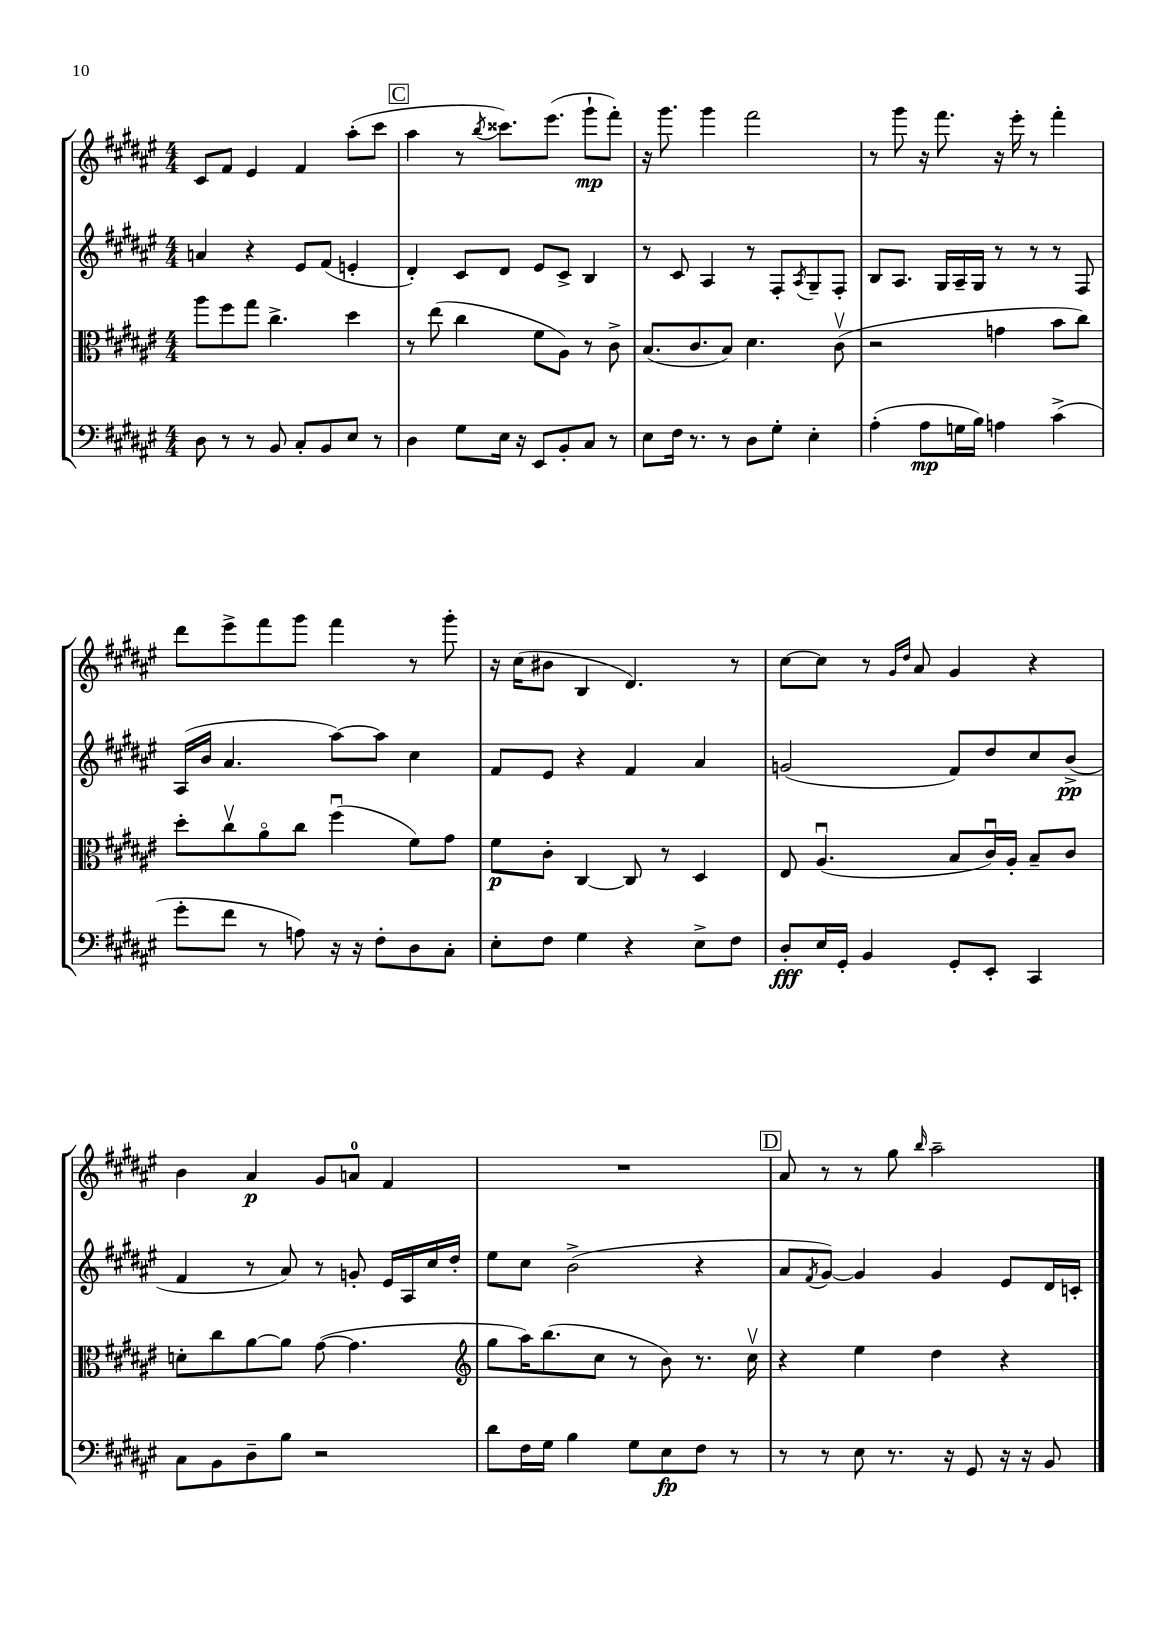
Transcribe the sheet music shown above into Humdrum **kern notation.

**kern	**dynam	**kern	**dynam	**kern	**dynam	**kern	**dynam
*part4	*part4	*part3	*part3	*part2	*part2	*part1	*part1
*staff4	*staff4	*staff3	*staff3	*staff2	*staff2	*staff1	*staff1
*clefF4	*	*clefC3	*	*clefG2	*	*clefG2	*
*k[f#c#g#d#a#e#]	*	*k[f#c#g#d#a#e#]	*	*k[f#c#g#d#a#e#]	*	*k[f#c#g#d#a#e#]	*
*M4/4	*	*M4/4	*	*M4/4	*	*M4/4	*
=84	=84	=84	=84	=84	=84	=84	=84
8D#\	.	8aa#\L	.	4an/	.	8c#/L	.
8r	.	8ff#\	.	.	.	8f#/J	.
8r	.	8gg#\J	.	4r	.	4e#/	.
8BB/	.	4.cc#^\	.	.	.	.	.
8C#'/L	.	.	.	8e#/L	.	4f#/	.
8BB/	.	.	.	(8f#/J	.	.	.
8E#/J	.	4dd#\	.	4en'/	.	(8aa#'\L	.
8r	.	.	.	.	.	8ccc#\J	.
!!LO:REH:place=s1:t=C
=85	=85	=85	=85	=85	=85	=85	=85
4D#\	.	8r	.	4d#'/)	.	4aa#\	.
.	.	(8ee#\	.	.	.	.	.
8G#\L	.	4cc#\	.	8c#/L	.	8r	.
.	.	.	.	.	.	8qbb/	.
16E#\Jk	.	.	.	8d#/J	.	8.ccc##X\L)	.
16r	.	.	.	.	.	.	.
8EE#/L	.	8f#\L	.	8e#/L	.	.	.
.	.	.	.	.	.	(8.eee#\J	.
8BB'/	.	8A#\J)	.	8c#^/J	.	.	.
8C#/J	.	8r	.	4B/	.	8ggg#`\L	mp
8r	.	8c#^\	.	.	.	8fff#'\J)	.
=86	=86	=86	=86	=86	=86	=86	=86
8E#\L	.	(8.B/L	.	8r	.	16r	.
.	.	.	.	.	.	8.ggg#\	.
16F#\Jk	.	.	.	8c#/	.	.	.
8.r	.	8.c#/	.	.	.	.	.
.	.	.	.	4A#/	.	4ggg#\	.
8r	.	8B/J)	.	.	.	.	.
8D#\L	.	4.d#\	.	8r	.	2fff#\	.
8G#'\J	.	.	.	8F#'/L	.	.	.
.	.	.	.	8qA#/	.	.	.
4E#'\	.	.	.	8G#~/	.	.	.
.	.	(8c#v\	.	8F#'/J	.	.	.
=87	=87	=87	=87	=87	=87	=87	=87
(4A#'\	.	2r	.	8B/L	.	8r	.
.	.	.	.	8.A#/J	.	8ggg#\	.
8A#\L	mp	.	.	.	.	16r	.
.	.	.	.	16G#/LL	.	8.fff#\	.
16Gn\L	.	.	.	16A#~/	.	.	.
16B\JJ)	.	.	.	16G#/JJ	.	.	.
4An\	.	4gn\	.	8r	.	16r	.
.	.	.	.	.	.	16eee#'\	.
.	.	.	.	8r	.	8r	.
(4c#^\	.	8b\L	.	8r	.	4fff#'\	.
.	.	8cc#\J)	.	8F#/	.	.	.
!!LO:LB:g=z
=88	=88	=88	=88	=88	=88	=88	=88
8g#'\L	.	8dd#'\L	.	(16A#/LL	.	8ddd#\L	.
.	.	.	.	16b/JJ	.	.	.
8f#\J	.	8cc#v\	.	4.a#/	.	8eee#^\	.
8r	.	8a#\	.	.	.	8fff#\	.
8An\)	.	8cc#\J	.	.	.	8ggg#\J	.
16r	.	(4ff#u\	.	[8aa#\L)	.	4fff#\	.
16r	.	.	.	.	.	.	.
8F#'\L	.	.	.	8aa#\J]	.	.	.
8D#\	.	8f#\L)	.	4cc#\	.	8r	.
8C#'\J	.	8g#\J	.	.	.	8ggg#'\	.
=89	=89	=89	=89	=89	=89	=89	=89
8E#'\L	.	8f#\L	p	8f#/L	.	16r	.
.	.	.	.	.	.	(16cc#\KL	.
8F#\J	.	8c#'\J	.	8e#/J	.	8b#X\J	.
4G#\	.	[4C#/	.	4r	.	4B/	.
4r	.	8C#/]	.	4f#/	.	4.d#/)	.
.	.	8r	.	.	.	.	.
8E#^\L	.	4D#/	.	4a#/	.	.	.
8F#\J	.	.	.	.	.	8r	.
=90	=90	=90	=90	=90	=90	=90	=90
8D#'/L	fff	8E#/	.	(2gn/	.	[8cc#\L	.
16E#/L	.	(4.A#u/	.	.	.	8cc#\J]	.
16GG#'/JJ	.	.	.	.	.	.	.
4BB/	.	.	.	.	.	8r	.
.	.	.	.	.	.	16qqg#/LL	.
.	.	.	.	.	.	16qqdd#/JJ	.
.	.	.	.	.	.	8a#/	.
8GG#'/L	.	8B/L	.	8f#/L)	.	4g#/	.
8EE#'/J	.	16c#u/L)	.	8dd#/	.	.	.
.	.	16A#'/JJ	.	.	.	.	.
4CC#/	.	8B~/L	.	8cc#/	.	4r	.
.	.	8c#/J	.	(8b^/J	pp	.	.
!!LO:LB:g=z
=91	=91	=91	=91	=91	=91	=91	=91
8C#\L	.	8dn'\L	.	4f#/	.	4b\	.
8BB\	.	8cc#\	.	.	.	.	.
8D#~\	.	[8a#\	.	8r	.	4a#/	p
8B\J	.	8a#\J]	.	8a#/)	.	.	.
2r	.	([8g#\	.	8r	.	8g#/L	.
.	.	4.g#\]	.	8gn'/	.	8an/J	.
.	.	.	.	16e#/LL	.	4f#/	.
.	.	.	.	16A#/	.	.	.
.	.	.	.	16cc#/	.	.	.
.	.	.	.	16dd#'/JJ	.	.	.
=92	=92	=92	=92	=92	=92	=92	=92
*	*	*clefG2	*	*	*	*	*
8d#\L	.	8gg#\L	.	8ee#\L	.	1r	.
16F#\L	.	16aa#\K)	.	8cc#\J	.	.	.
16G#\JJ	.	(8.bb\	.	.	.	.	.
4B\	.	.	.	(2b^\	.	.	.
.	.	8cc#\J	.	.	.	.	.
8G#\L	.	8r	.	.	.	.	.
8E#\	fp	8b\)	.	.	.	.	.
8F#\J	.	8.r	.	4r	.	.	.
8r	.	.	.	.	.	.	.
.	.	16cc#v\	.	.	.	.	.
!!LO:REH:place=s1:t=D
=93	=93	=93	=93	=93	=93	=93	=93
8r	.	4r	.	8a#/L	.	8a#/	.
.	.	.	.	8qf#/	.	.	.
8r	.	.	.	[8g#/J)	.	8r	.
8E#\	.	4ee#\	.	4g#/]	.	8r	.
8.r	.	.	.	.	.	8gg#\	.
.	.	.	.	.	.	16qqbb/	.
.	.	4dd#\	.	4g#/	.	2aa#~\	.
16r	.	.	.	.	.	.	.
8GG#/	.	.	.	.	.	.	.
16r	.	4r	.	8e#/L	.	.	.
16r	.	.	.	.	.	.	.
8BB/	.	.	.	16d#/L	.	.	.
.	.	.	.	16cn'/JJ	.	.	.
==	==	==	==	==	==	==	==
*-	*-	*-	*-	*-	*-	*-	*-
